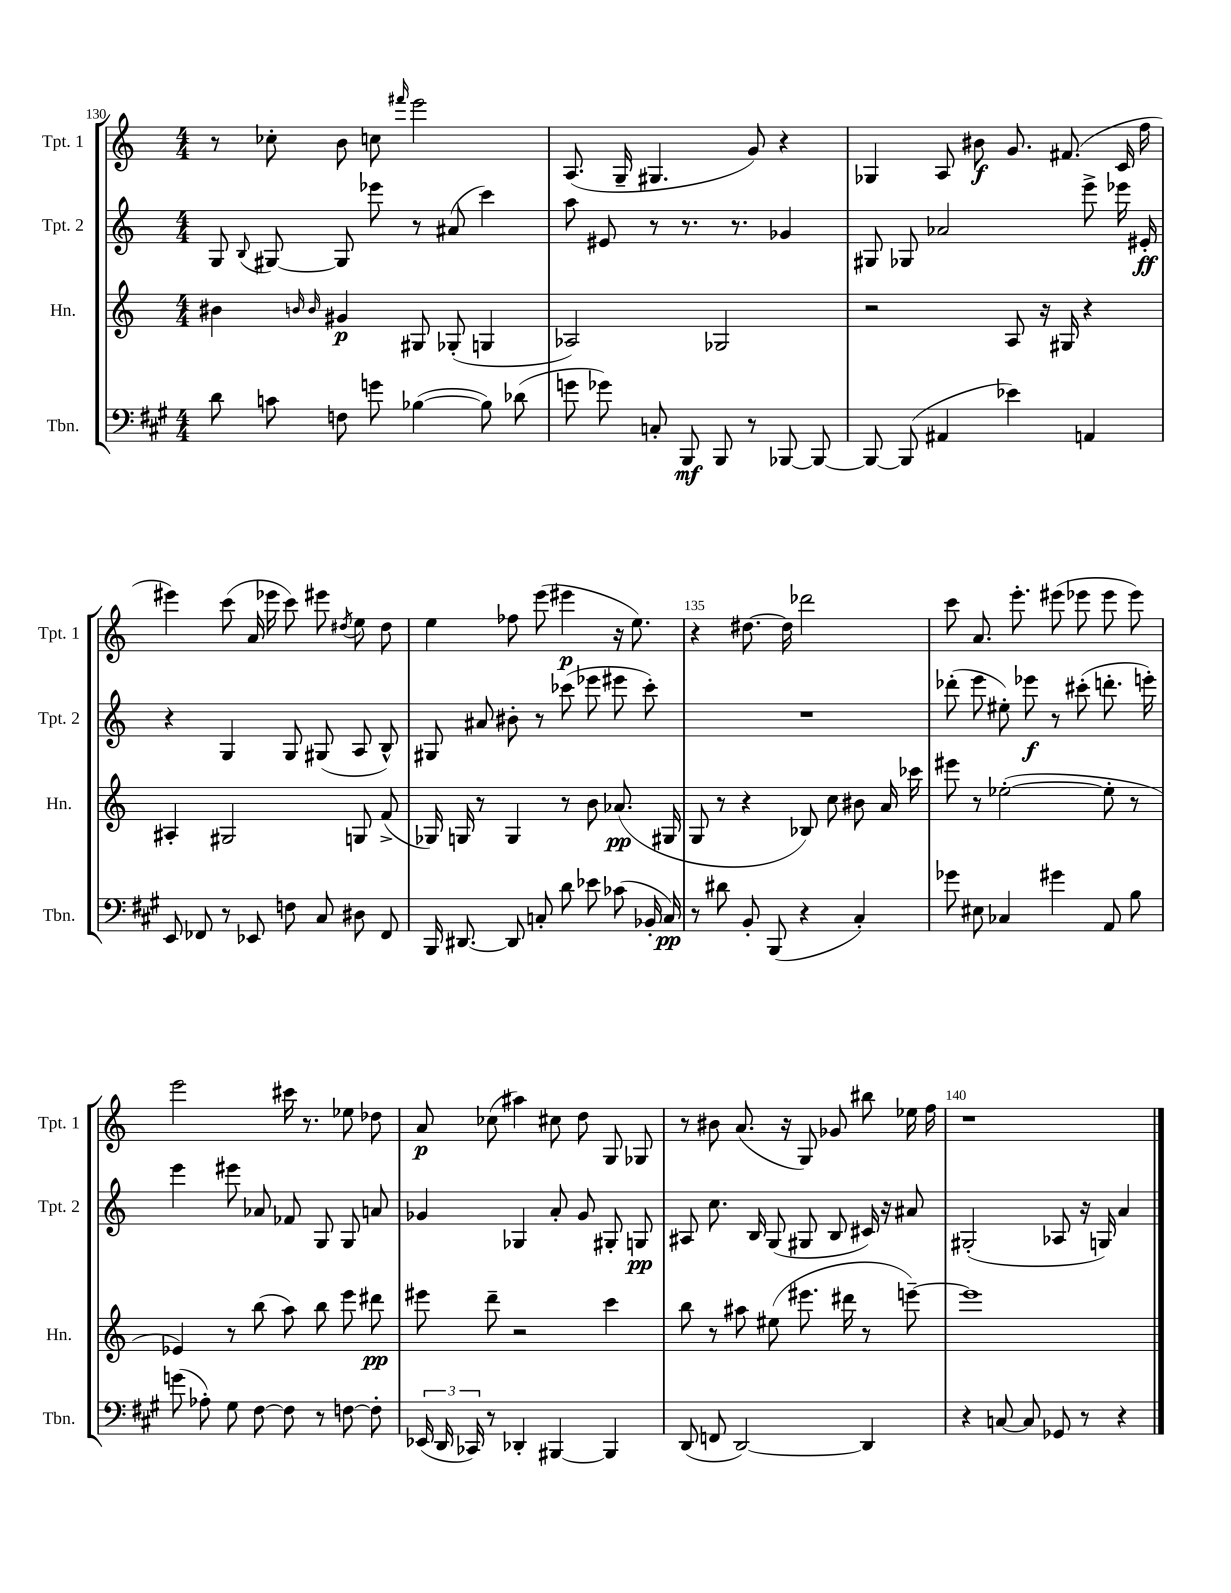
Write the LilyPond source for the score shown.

<<
\new StaffGroup <<
\new Staff = "s0" \with { instrumentName = "Tpt. 1" shortInstrumentName = "Tpt. 1" } {
    \clef treble \key c \major \numericTimeSignature \time 4/4
    \autoBeamOff r8 ces''8-. b'8 c''8 \grace { fis'''16 } e'''2 |
    a8.( g16-- gis4. g'8) r4 |
    ges4 a8 bis'8\f g'8. fis'8.( c'16 f''16 |
    eis'''4) c'''8( a'16 ees'''16 c'''8) eis'''8 \acciaccatura { dis''8 } e''8 dis''8 |
    e''4 fes''8 e'''8( eis'''4\p r16 e''8.) |
    r4 dis''8.~ dis''16 des'''2 |
    c'''8 a'8. e'''8.-. eis'''8( ees'''8 ees'''8 ees'''8) |
    e'''2 cis'''16 r8. ees''8 des''8 |
    a'8\p ces''8( ais''4) cis''8 d''8 g8 ges8 |
    r8 bis'8 a'8.( r16 g8) ges'8 bis''8 ees''16 f''16 |
    r1 \bar "|." |
}
\new Staff = "s1" \with { instrumentName = "Tpt. 2" shortInstrumentName = "Tpt. 2" } {
    \clef treble \key c \major \numericTimeSignature \time 4/4
    \autoBeamOff g8 \appoggiatura { b8 } gis8~ gis8 ees'''8 r8 ais'8( c'''4) |
    a''8 eis'8 r8 r8. r8. ges'4 |
    gis8 ges8 aes'2 e'''8-> ees'''16 eis'16-.\ff |
    r4 g4 g8 gis8( a8 b8-^) |
    gis8 ais'8 bis'8-. r8 ces'''8( ees'''8 eis'''8 ces'''8-.) |
    R1 |
    des'''8-.( e'''8 eis''8-.) ees'''8\f r8 cis'''8-.( d'''8.-. e'''16-.) |
    e'''4 eis'''8 aes'8 fes'8 g8 g8 a'8 |
    ges'4 ges4 a'8-. ges'8 gis8-. g8\pp |
    ais8 c''8. b16 g8( gis8 b8 cis'16) r16 ais'8 |
    gis2-.( aes8 r16 g16) a'4 \bar "|." |
}
\new Staff = "s2" \with { instrumentName = "Hn." shortInstrumentName = "Hn." } {
    \clef treble \key c \major \numericTimeSignature \time 4/4
    \autoBeamOff bis'4 \grace { b'16 b'16 } gis'4\p gis8 ges8-.( g4 |
    aes2) ges2 |
    r2 a8 r16 gis16 r4 |
    ais4-. gis2 g8 f'8->( |
    ges16) g16 r8 g4 r8 b'8 aes'8.\pp( gis16 |
    g8 r8 r4 bes8) c''8 bis'8 a'16 ces'''16 |
    eis'''8 r8 ees''2~-.( ees''8-. r8 |
    ees'4) r8 b''8( a''8) b''8 e'''8 dis'''8\pp |
    eis'''8 d'''8-- r2 c'''4 |
    b''8 r8 ais''8 eis''8( eis'''8. dis'''16 r8 e'''8~--) |
    e'''1 \bar "|." |
}
\new Staff = "s3" \with { instrumentName = "Tbn." shortInstrumentName = "Tbn." } {
    \clef bass \key a \major \numericTimeSignature \time 4/4
    \autoBeamOff d'8 c'8 f8 g'8 bes4~( bes8) des'8( |
    g'8 ges'8) c8-. b,,8\mf b,,8 r8 bes,,8~ bes,,8~ |
    bes,,8~ bes,,8( ais,4 ees'4) a,4 |
    e,8 fes,8 r8 ees,8 f8 cis8 dis8 fes,8 |
    b,,16 dis,8.~ dis,8 c8-. d'8 ees'8 ces'8( bes,16-. c16\pp) |
    r8 dis'8 b,8-. b,,8( r4 cis4-.) |
    ges'8 eis8 ces4 gis'4 a,8 b8 |
    g'8( aes8-.) gis8 fis8~ fis8 r8 f8~ f8-. |
    \tuplet 3/2 { ees,16( d,16 ces,16) } r8 des,4-. bis,,4~ bis,,4 |
    d,8( f,8 d,2~) d,4 |
    r4 c8~ c8 ges,8 r8 r4 \bar "|." |
}
>>
>>
\layout { \context { \Score currentBarNumber = #130 \override BarNumber.break-visibility = ##(#f #t #t) barNumberVisibility = #(every-nth-bar-number-visible 5) } }
